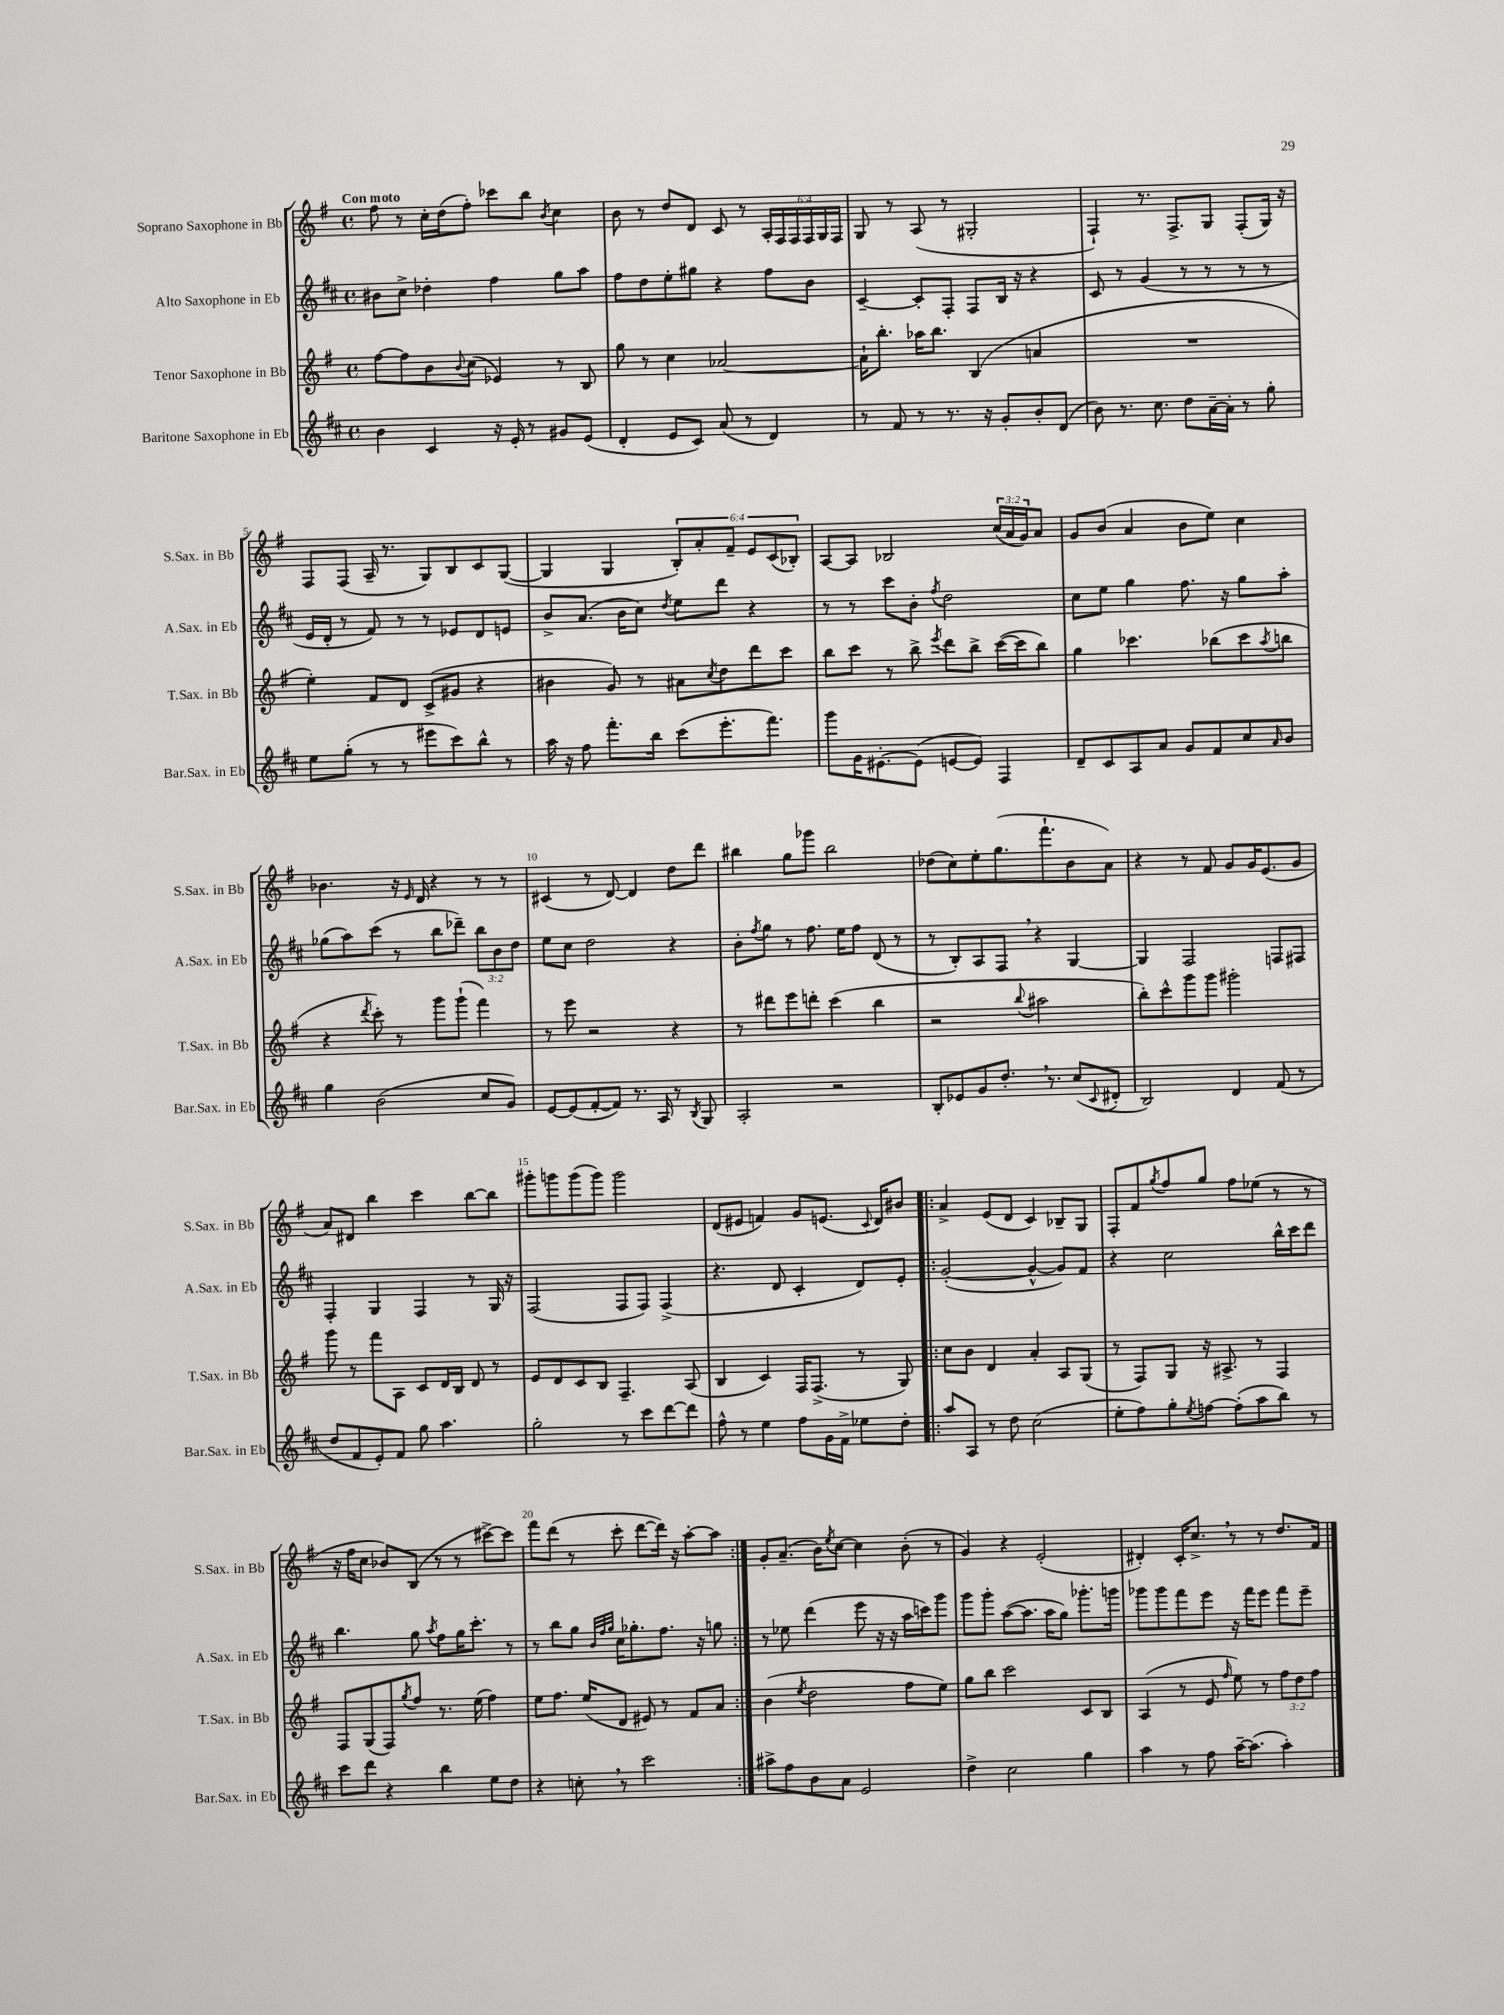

**kern	**kern	**kern	**kern
*staff4	*staff3	*staff2	*staff1
*clefG2	*clefG2	*clefG2	*clefG2
*k[f#c#]	*k[f#]	*k[f#c#]	*k[f#]
*M4/4	*M4/4	*M4/4	*M4/4
*met(c)	*met(c)	*met(c)	*met(c)
4b	[8ff#	8b#	8ff#
.	8ff#]	8cc#^	8r
4c#	8b	4dd-'	16cc'
.	.	.	(16dd
.	8qqb	.	.
.	(8cc	.	8ff#')
16r	4e-)	4ff#	8ccc-
16e'	.	.	.
8r	.	.	8bb
.	.	.	8qb
8g#	8r	8gg	4cc
(8e	8B	8aa	.
=	=	=	=
4d'	8gg	8ff#	8b
.	8r	8dd	8r
8e	4cc	8ee'	8dd
8c#)	.	8gg#	8d
(8a	[2a-	4r	8c
8r	.	.	8r
4d)	.	8ff#	24A'
.	.	.	24F#
.	.	.	24F#
.	.	8b	24F#
.	.	.	24G
.	.	.	24F#
=	=	=	=
8r	16a-`]	[4c#~	8G
.	8.bb'	.	.
8f#	.	.	8r
8r	16aa-	8c#']	(8A
.	8.bb	.	.
8.r	.	8F#'	8r
.	(4B	8F#	2G#'
16r	.	.	.
8g'	.	16B	.
.	.	16r	.
8b'	4a	4r	.
(8d	.	.	.
=	=	=	=
8b)	1r	8c#	4F#`)
8.r	.	8r	.
.	.	(4g	8.r
8.cc#	.	.	.
.	.	.	8.F#^
8dd	.	8r	.
[16a~	.	8r	8G
16a']	.	.	.
8r	.	8r	(8F#'
8gg'	.	8r	16G)
.	.	.	16r
=	=	=	=
8ee	4ee')	16e	8F#
.	.	16d'	.
(8gg'	.	8r	(8F#
8r	8f#	8f#)	16A~
.	.	.	8.r
8r	8d	8r	.
8eee#	(8c^	8r	8G)
8ccc#)	8g#	8e-	8B
8bb^^	4r	8d	8c
8r	.	8e	([8G
=	=	=	=
16aa	4b#	8b^	4G]
16r	.	.	.
8ff#	.	(8.a	.
8.fff#'	8g)	.	4G
.	.	16b	.
.	8r	8cc#)	.
16bb	.	.	.
.	.	8qdd	.
(8ccc#	8a#	8ee	12B')
.	.	.	12a'
.	8qcc	.	.
8.eee'	8dd	8ddd	.
.	.	.	12f#~
.	8ddd	4r	12e
8.fff#)	.	.	.
.	.	.	(12c
.	8ccc	.	.
.	.	.	12B-')
=	=	=	=
8ggg	8bb	8r	[8A
16g	8ccc	8r	8A]
[8.e#'	.	.	.
.	8r	8ccc#	2B-
(8e#]	8bb^	8b'	.
.	8qeee	8qff#	.
[8e	8ddd	2dd	.
8e])	8bb^	.	.
4F#	([16ccc	.	(24cc
.	.	.	24a
.	16ccc]	.	.
.	.	.	24g)
.	8bb)	.	8a
=	=	=	=
8d~	4gg	8cc#	8g
8c#	.	8ee	(8b
8A	4.ccc-	4gg	4a
8a	.	.	.
8g	.	8.ff#	8b
8f#	(8bb-	.	8ee)
.	.	16r	.
8cc#	8ccc-	8gg	4cc
16qqa	8qaa	.	.
8b	8bb	8aa'	.
=	=	=	=
4gg	4r	(8gg-	4.b-
.	.	8aa)	.
.	8qddd	.	.
(2b	8ccc')	(8ccc#	.
.	8r	8r	16r
.	.	.	16qqe
.	.	.	16d
.	8ggg	8bb	4r
.	(8ggg`	8ddd-~)	.
8cc#	4fff#)	12bb	8r
.	.	12b	.
8g)	.	.	8r
.	.	12dd	.
=	=	=	=
[8e	8r	8ee	(4c#
(8e]	8eee	8cc#	.
[8f#'	2r	2dd	8r
8f#])	.	.	[8d)
8.r	.	.	4d]
16A	.	.	.
8r	4r	4r	8dd
8qB	.	.	.
8G	.	.	8ddd
=	=	=	=
2A'	8r	8b'	4bb#
.	.	8qff#	.
.	8ddd#	8gg	.
.	8eee	8r	8gg
.	8ddd'	8.ff#	8ggg-
2r	(4ccc	.	2bb#
.	.	16ee	.
.	.	8ff#	.
.	4bb	(8d	.
.	.	8r	.
=	=	=	=
8B'	2r	8r	(8dd-
8e-	.	8B')	8cc)
8g	.	8A	8ee'
8.dd'	.	8F#	(8.gg
.	8qqbb	.	.
.	2aa#	4r	.
8.r	.	.	8.fff#`
(8cc#	.	[4G	8b
8qqc#	.	.	.
8d#'	.	.	8a)
=	=	=	=
2B)	8bb')	4G]	4r
.	8ccc^^	.	.
.	8ggg	2F#	8r
.	8ggg	.	8f#
4d	2ggg#'	.	8g
.	.	.	16g
.	.	.	(8.e
(8f#	.	8F	.
8r	.	8F#	8g
=	=	=	=
8dd	8ggg	4F#'	8a)
8f#	8r	.	8d#
8e')	8fff#	4G	4bb
8f#	8A	.	.
8gg	8c	4F#	4ccc
4.aa	16d	.	.
.	16B	.	.
.	8d	8r	[8bb
.	8r	16G	8bb]
.	.	16r	.
=	=	=	=
2gg'	8e	(2F#	8ggg#'
.	8d	.	8ggg
.	8c	.	(8ggg
.	8B	.	8ggg)
8r	4.F#~	8F#	2ggg
8ccc#	.	8F#)	.
[8ddd	.	(4F#^	.
8ddd]	(8A	.	.
=	=	=	=
8ff#^^	4B	4.r	(8d
8r	.	.	8e#
4ee	4c)	.	4f)
.	.	8d	.
8ff#	16F#	4c#'	8g
.	(8.F#^	.	.
16g	.	.	(8.e
16f#^	.	.	.
8ee-	8r	8d)	.
.	.	.	8qqc
.	.	.	16d)
8dd'	8G)	8e'	8b#
=!|:	=!|:	=!|:	=!|:
8aa	8cc	([2g'	4a^
8A	8b	.	.
8r	4d	.	(8e
8dd	.	.	8d
(2cc#	4a'	4g^^_	4c)
.	8A	8g])	8B-~
.	(8G	8f#	8G
=	=	=	=
8ee'	8r	4r	8F#'
8ff#)	8F#)	.	8f#
.	.	.	8qgg
8gg'	8G	2cc#	8ff#
8qee	.	.	.
[8ff	16r	.	8gg
.	8.A#^	.	.
(8ff']	.	.	8ff#
8aa	8r	.	(8ee-
8bb)	4F#	16bb^^	8r
.	.	16ccc#	.
8r	.	8ddd	8r
=	=	=	=
8ccc#	8F#	4.bb	16r
.	.	.	16ff#
8ddd	(8G	.	8cc
4r	8F#)	.	8b-)
.	8qgg	.	.
.	8ff#	8gg	(8B
.	.	8qaa	.
4bb	8.r	8ff#	8r
.	.	16gg	8r
.	(16ee	8.ccc#'	.
8ee	4ff#)	.	[8ccc#^)
8dd	.	8r	8ccc#]
=	=	=	=
4r	8ee	8r	8fff#
.	8.ff#	8bb	(8ddd
8cc'	.	8gg	8r
.	(16ee	.	.
.	.	32qqb	.
.	.	32qqff#	.
.	.	32qqgg	.
8r	8d	16cc#	8ccc'
.	.	8.gg-'	.
2ccc#	8e#)	.	[8ddd
.	8r	8.ff#	16ddd])
.	.	.	16r
.	8f#	.	[8aa'
.	.	16r	.
.	8a	8gg	8aa]
=:|!	=:|!	=:|!	=:|!
8aa#^	(4b	8r	8g'
8ff#	.	8ee-	(8.a~
.	8qee	.	.
8b	2dd	(4ddd	.
.	.	.	16b)
.	.	.	8qee
8a	.	.	[8cc
2e	.	8eee	4cc]
.	.	16r	.
.	.	16r	.
.	8ff#	16aa	(8b'
.	.	16ccc)	.
.	8ee)	8ggg	8r
=	=	=	=
4dd^	8gg	8ggg	4g)
.	8bb	8ggg'	.
2cc#	2ccc	([8aa	4r
.	.	8.aa]	.
.	.	.	(2e'
.	.	16aa	.
.	.	8gg)	.
4gg	8c	8.ggg-'	.
.	8B	.	.
.	.	16ggg	.
=	=	=	=
4aa	(4A	8ggg-	4d#')
.	.	8ggg-	.
8r	8r	8fff#	16c'
.	.	.	8.cc^
8ff#	8e	8eee	.
.	16qqff#	.	.
[16aa~	8ee)	16r	8r
(8.aa]	.	16fff#	.
.	8r	8eee	8r
4aa')	12ff#	8fff#	8.dd
.	12dd	.	.
.	.	8eee~	.
.	12ff#	.	.
.	.	.	16f#
==	==	==	==
*-	*-	*-	*-
